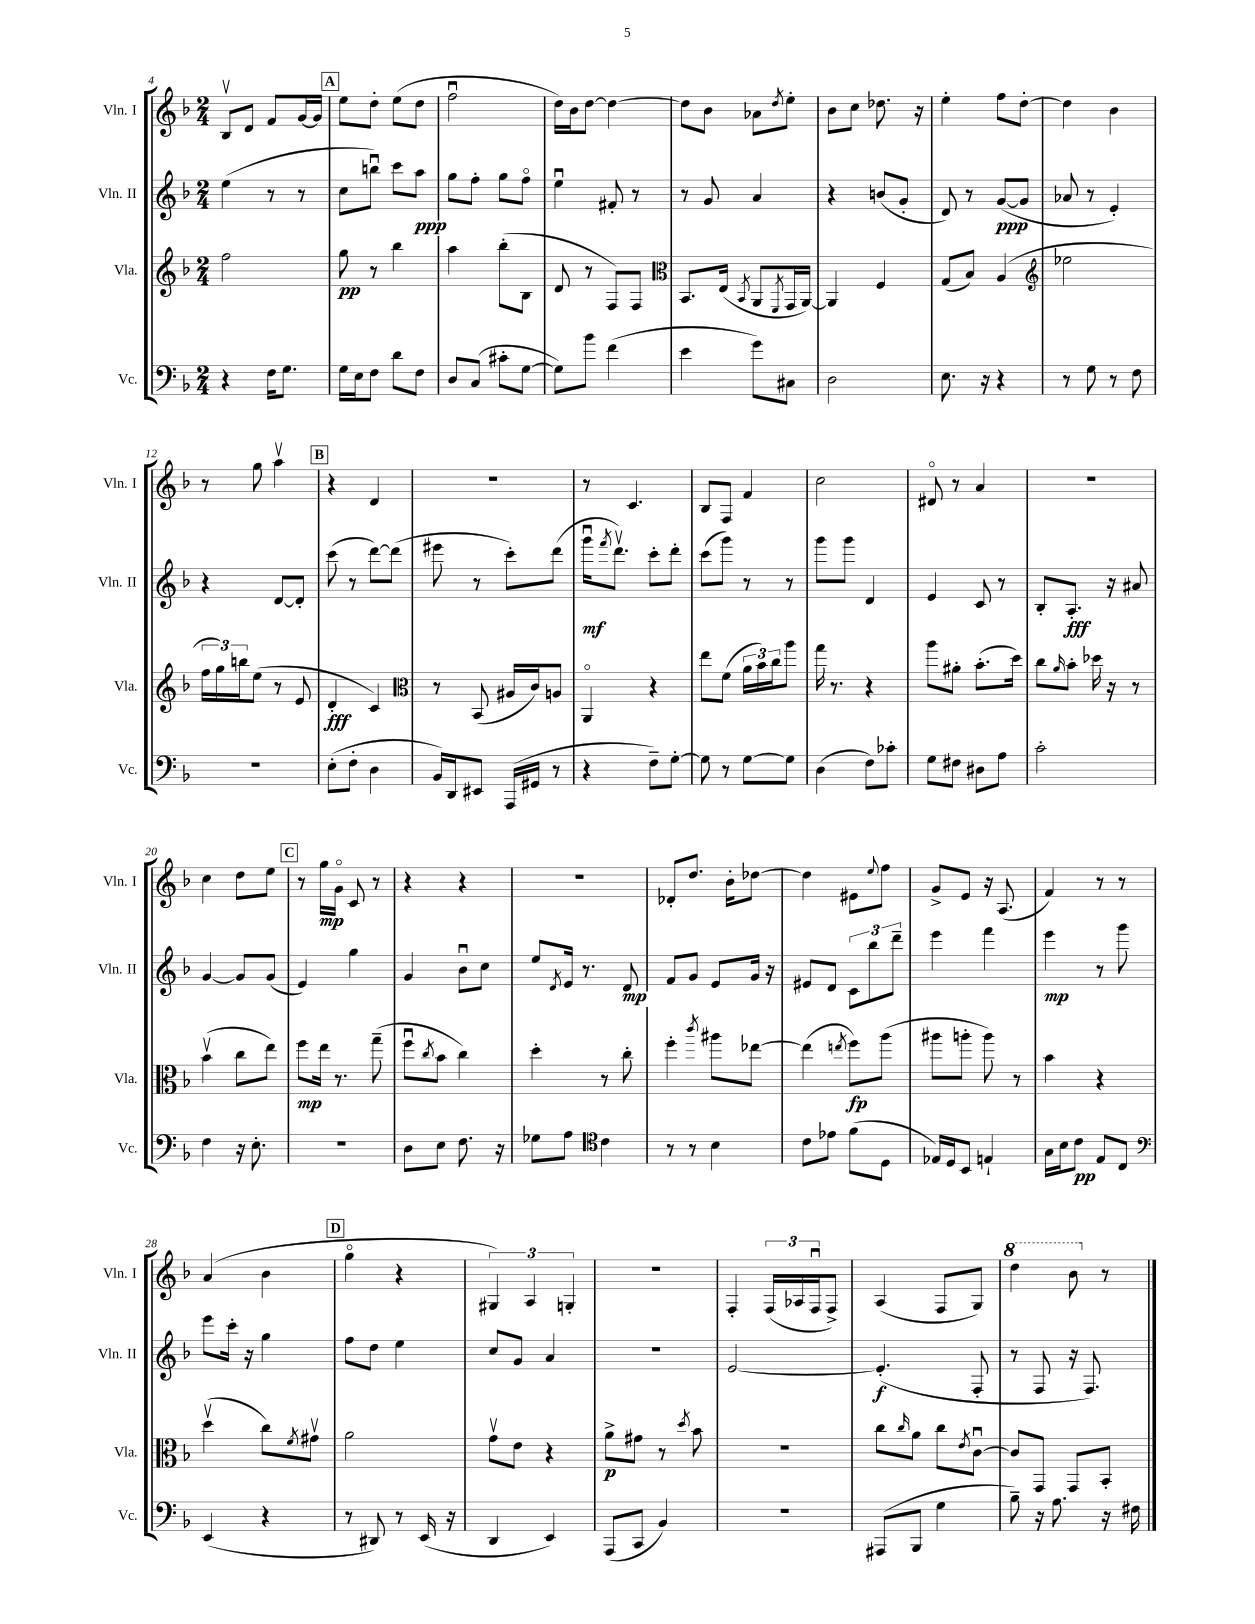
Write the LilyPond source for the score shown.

<<
\new StaffGroup <<
\new Staff = "s0" \with { instrumentName = "Vln. I" shortInstrumentName = "Vln. I" } {
    \clef treble \key f \major \numericTimeSignature \time 2/4
    bes8\upbow d'8 f'8 g'16~ g'16 |
    \mark \markup { \box "A" } e''8 d''8-. e''8( d''8 |
    f''2\downbow |
    d''16) bes'16 d''8~ d''4~ |
    d''8 bes'8 aes'8 \acciaccatura { d''8 } e''8-. |
    bes'8 c''8 des''8. r16 |
    e''4-. f''8 d''8~-. |
    d''4 bes'4 |
    r8 g''8 a''4\upbow |
    \mark \markup { \box "B" } r4 d'4 |
    R2 |
    r8 c'4. |
    bes8 f8 f'4 |
    c''2 |
    dis'8\flageolet r8 a'4 |
    R2 |
    c''4 d''8 e''8 |
    \mark \markup { \box "C" } r8 g''16\mp g'16\flageolet c'8 r8 |
    r4 r4 |
    r2 |
    des'8-. d''8. bes'16-. des''8~ |
    des''4 eis'8 \appoggiatura { e''8 } f''8 |
    g'8-> e'8 r16 a8.( |
    f'4) r8 r8 |
    a'4( bes'4 |
    \mark \markup { \box "D" } g''4\flageolet r4 |
    \tuplet 3/2 { gis4) a4 g4-. } |
    r2 |
    f4-. \tuplet 3/2 { f16( aes16 f16\downbow } f8->) |
    a4( f8 g8) |
    \ottava #1 d'''4 bes''8 \ottava #0 r8 \bar "|." |
}
\new Staff = "s1" \with { instrumentName = "Vln. II" shortInstrumentName = "Vln. II" } {
    \clef treble \key f \major \numericTimeSignature \time 2/4
    e''4( r8 r8 |
    \mark \markup { \box "A" } c''8 b''8\downbow) c'''8 a''8\ppp |
    g''8 f''8-. g''8 f''8\flageolet |
    e''4\downbow fis'8-. r8 |
    r8 g'8 a'4 |
    r4 b'8( g'8-. |
    d'8) r8 g'8~\ppp( g'8 |
    aes'8 r8 e'4-.) |
    r4 d'8~ d'8-. |
    \mark \markup { \box "B" } c'''8( r8 d'''8~) d'''8( |
    eis'''8 r8 c'''8-.) d'''8( |
    g'''16\downbow\mf \acciaccatura { f'''8 } d'''8.\upbow) c'''8-. d'''8-. |
    c'''8( g'''8) r8 r8 |
    g'''8 g'''8 d'4 |
    e'4 c'8 r8 |
    bes8-. a8.-.\fff r16 ais'8 |
    g'4~ g'8 g'8( |
    \mark \markup { \box "C" } e'4) g''4 |
    g'4 bes'8\downbow c''8 |
    e''8 \acciaccatura { d'8 } e'16 r8. d'8\mp |
    f'8 g'8 e'8 g'16 r16 |
    eis'8 d'8 \tuplet 3/2 { c'8 bes''8 d'''8-- } |
    e'''4 f'''4 |
    e'''4\mp r8 g'''8 |
    e'''8 c'''16-. r16 g''4 |
    \mark \markup { \box "D" } f''8 d''8 e''4 |
    c''8 g'8 a'4 |
    r2 |
    e'2~ |
    e'4.-.\f( f8-. |
    r8 f8 r16 f8.) \bar "|." |
}
\new Staff = "s2" \with { instrumentName = "Vla." shortInstrumentName = "Vla." } {
    \clef treble \key f \major \numericTimeSignature \time 2/4
    f''2 |
    \mark \markup { \box "A" } g''8\pp r8 bes''4 |
    a''4 bes''8-.( bes8 |
    d'8 r8 f8) f8 |
    \clef alto bes,8. e16( \acciaccatura { bes,8 } a,8 \acciaccatura { f,8 } g,16 a,16~) |
    a,4 f4 |
    g8( bes8) a4( |
    \clef treble ees''2 |
    \tuplet 3/2 { f''16 g''16) b''16 } e''8( r8 e'8 |
    \mark \markup { \box "B" } d'4-.\fff c'4) |
    \clef alto r8 bes,8( ais16 c'16) a8 |
    a,4\flageolet r4 |
    e''8 f'8( \tuplet 3/2 { a'16 bes'16) c''16 } a''8 |
    g''16 r8. r4 |
    a''8 ais'8-. bes'8.-.( d''16) |
    c''8 \grace { a'16 } bes'8-. des''16 r16 r8 |
    bes'4\upbow( c''8 e''8) |
    \mark \markup { \box "C" } f''8\mp e''16 r8. g''8--( |
    f''8\downbow \acciaccatura { c''8 } bes'8 c''4) |
    d''4-. r8 c''8-. |
    f''4-. \acciaccatura { c'''8 } ais''8 ees''8~ |
    ees''4( \acciaccatura { e''8 } f''8\fp) a''8( |
    ais''8 a''8-. a''8) r8 |
    bes'4 r4 |
    d''4\upbow( c''8) \acciaccatura { f'8 } gis'8\upbow |
    \mark \markup { \box "D" } a'2 |
    g'8\upbow e'8 r4 |
    a'8->\p gis'8 r8 \acciaccatura { d''8 } bes'8 |
    r2 |
    c''8 \grace { c''16 } a'8 c''8 \acciaccatura { e'8 } c'8~\downbow |
    c'8 g,8 g,8 bes,8-. \bar "|." |
}
\new Staff = "s3" \with { instrumentName = "Vc." shortInstrumentName = "Vc." } {
    \clef bass \key f \major \numericTimeSignature \time 2/4
    r4 f16 g8. |
    \mark \markup { \box "A" } g16 e16 f8 d'8 f8 |
    d8 c8( cis'8-. g8~ |
    g8) bes'8 f'4( |
    e'4 g'8) cis8 |
    d2 |
    e8. r16 r4 |
    r8 g8 r8 f8 |
    r2 |
    \mark \markup { \box "B" } e8-.( f8-. d4 |
    bes,16) d,16 eis,8 a,,16( gis,16 r8 |
    r4 f8--) g8~-. |
    g8 r8 g8~ g8 |
    d4( f8) ces'8-. |
    g8 fis8 dis8 a8 |
    c'2-. |
    f4 r16 e8.-. |
    \mark \markup { \box "C" } r2 |
    d8 e8 f8. r16 |
    ges8 a8 \clef tenor c'4 |
    r8 r8 bes4 |
    c'8 ees'8 f'8( d8 |
    ees16) d16 bes,8 e4-! |
    g16 bes16 c'8\pp e8 c8 |
    \clef bass e,4( r4 |
    \mark \markup { \box "D" } r8 dis,8) r8 e,16( r16 |
    d,4 e,4) |
    a,,8( c,8 bes,4) |
    r2 |
    ais,,8( bes,,8 g4 |
    bes8--) r16 a8. r16 fis16 \bar "|." |
}
>>
>>
\layout { \context { \Score currentBarNumber = #4 } }
